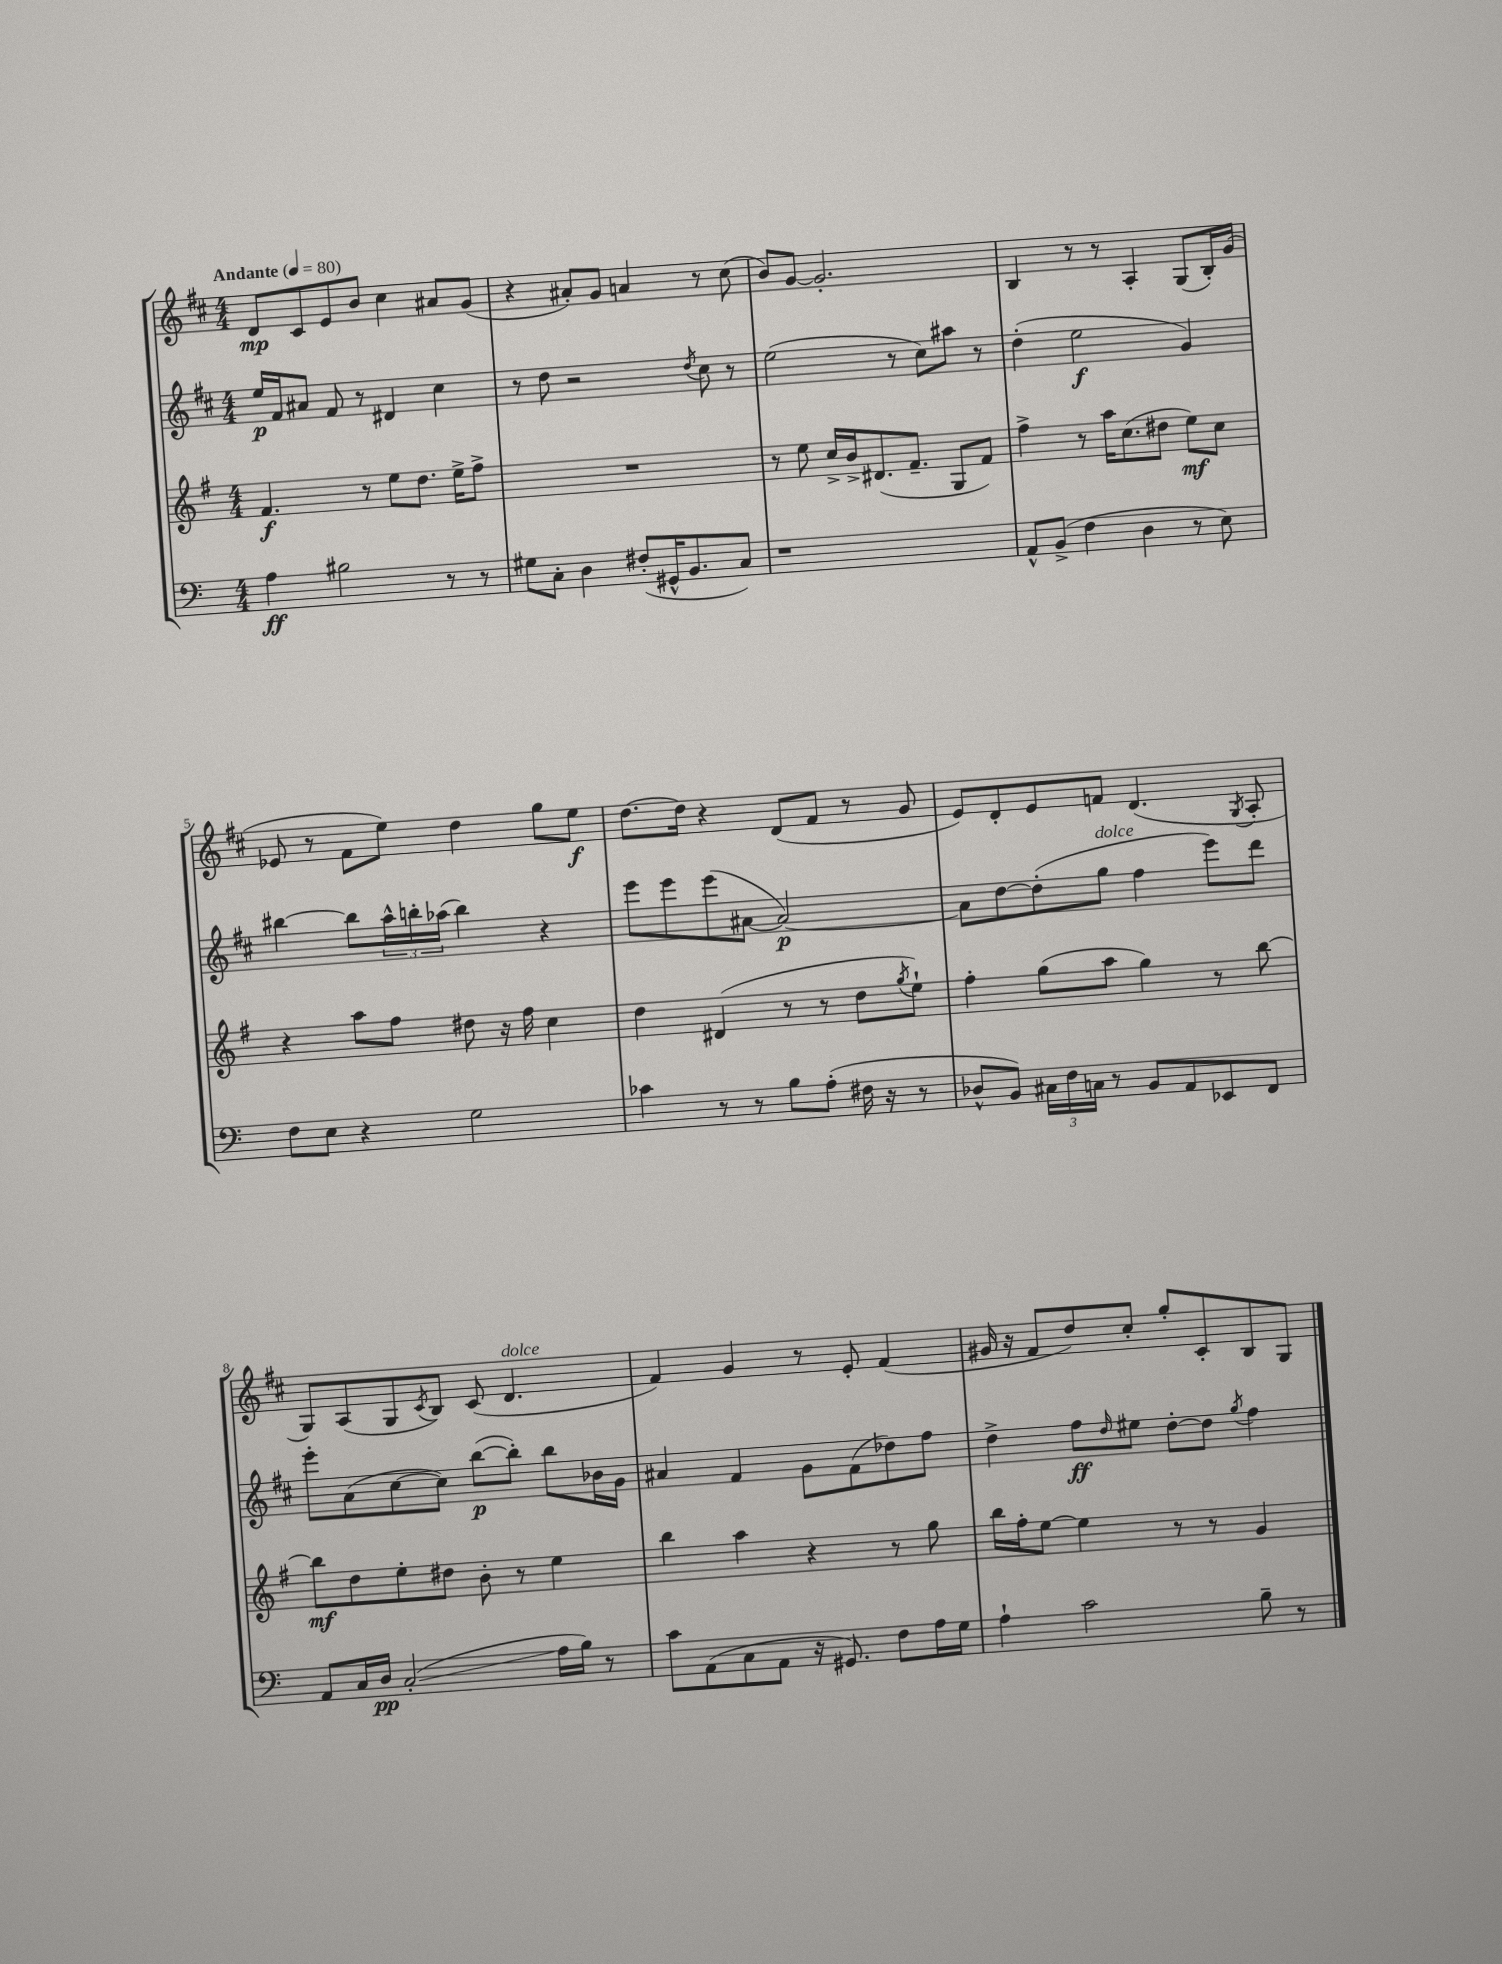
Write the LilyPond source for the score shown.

<<
\new StaffGroup <<
\new Staff = "s0" {
    \clef treble \key d \major \numericTimeSignature \time 4/4 \tempo "Andante" 4 = 80
    d'8\mp cis'8 e'8 b'8 cis''4 ais'8 g'8( |
    r4 ais'8-.) g'8 a'4 r8 cis''8( |
    b'8) g'8~ g'2.-. |
    b4 r8 r8 a4-. g8( b16-.) g'16( |
    ees'8 r8 fis'8 e''8) d''4 g''8 e''8\f |
    d''8.~ d''16 r4 d'8( fis'8 r8 g'8 |
    e'8) d'8-. e'8 f'8 d'4.( \acciaccatura { g8 } a8-. |
    g8) a8( g8 \acciaccatura { cis'8 } b8) cis'8( d'4.^\markup { \italic "dolce" } |
    fis'4) g'4 r8 e'8-. fis'4( |
    gis'16 r16 fis'8 d''8) cis''8-. g''8-. cis'8-. b8 g8 \bar "|." |
}
\new Staff = "s1" {
    \clef treble \key d \major \numericTimeSignature \time 4/4
    e''16\p fis'16 ais'8 fis'8 r8 dis'4 cis''4 |
    r8 d''8 r2 \acciaccatura { d''8 } cis''8 r8 |
    e''2( r8 cis''8) ais''8 r8 |
    d''4-.( e''2\f g'4) |
    bis''4~ bis''8 \tuplet 3/2 { a''16-^ b''16-. aes''16( } b''4) r4 |
    e'''8 e'''8 e'''8( ais'8~ ais'2~\p) |
    ais'8 d''8~ d''8-.( g''8^\markup { \italic "dolce" } fis''4 e'''8) d'''8 |
    e'''8-. a'8( cis''8~ cis''8) b''8~\p( b''8-.) b''8 bes'16 g'16 |
    ais'4 fis'4 g'8 fis'8( des''8) fis''8 |
    d''4-> fis''8\ff \grace { d''16 } eis''8 d''8~-. d''8 \acciaccatura { g''8 } fis''4 \bar "|." |
}
\new Staff = "s2" {
    \clef treble \key g \major \numericTimeSignature \time 4/4
    fis'4.\f r8 e''8 d''8. e''16-> fis''8-> |
    R1 |
    r8 e''8 c''16-> b'16-> dis'8.( fis'8.-- g8 fis'8) |
    fis''4-> r8 a''16 c''8.( dis''8 e''8\mf) c''8 |
    r4 a''8 fis''8 dis''8 r16 fis''16 c''4 |
    d''4 dis'4( r8 r8 d''8 \acciaccatura { g''8 } e''8-!) |
    fis''4-. g''8( a''8 g''4) r8 b''8~ |
    b''8\mf d''8 e''8-. dis''8 b'8-. r8 e''4 |
    b''4 a''4 r4 r8 g''8 |
    b''16 fis''16-. e''8~ e''4 r8 r8 g'4 \bar "|." |
}
\new Staff = "s3" {
    \clef bass \key c \major \numericTimeSignature \time 4/4
    a4\ff bis2 r8 r8 |
    gis8 c8-. d4 fis8-.( gis,16-^ b,8. c8) |
    r1 |
    a,8-^ b,8->( f4 d4 r8 e8) |
    f8 e8 r4 g2 |
    ces'4 r8 r8 b8 a8-.( fis16 r16 r8 |
    des8-^ b,8) \tuplet 3/2 { cis16 f16 c16 } r8 b,8 a,8 ees,8 f,8 |
    a,8 c16 d16\pp c2-.\glissando( a16 b16) r8 |
    c'8 a,8( c8 a,8 r16 gis,8.) f8 a16 g16 |
    a4-! c'2 b8-- r8 \bar "|." |
}
>>
>>
